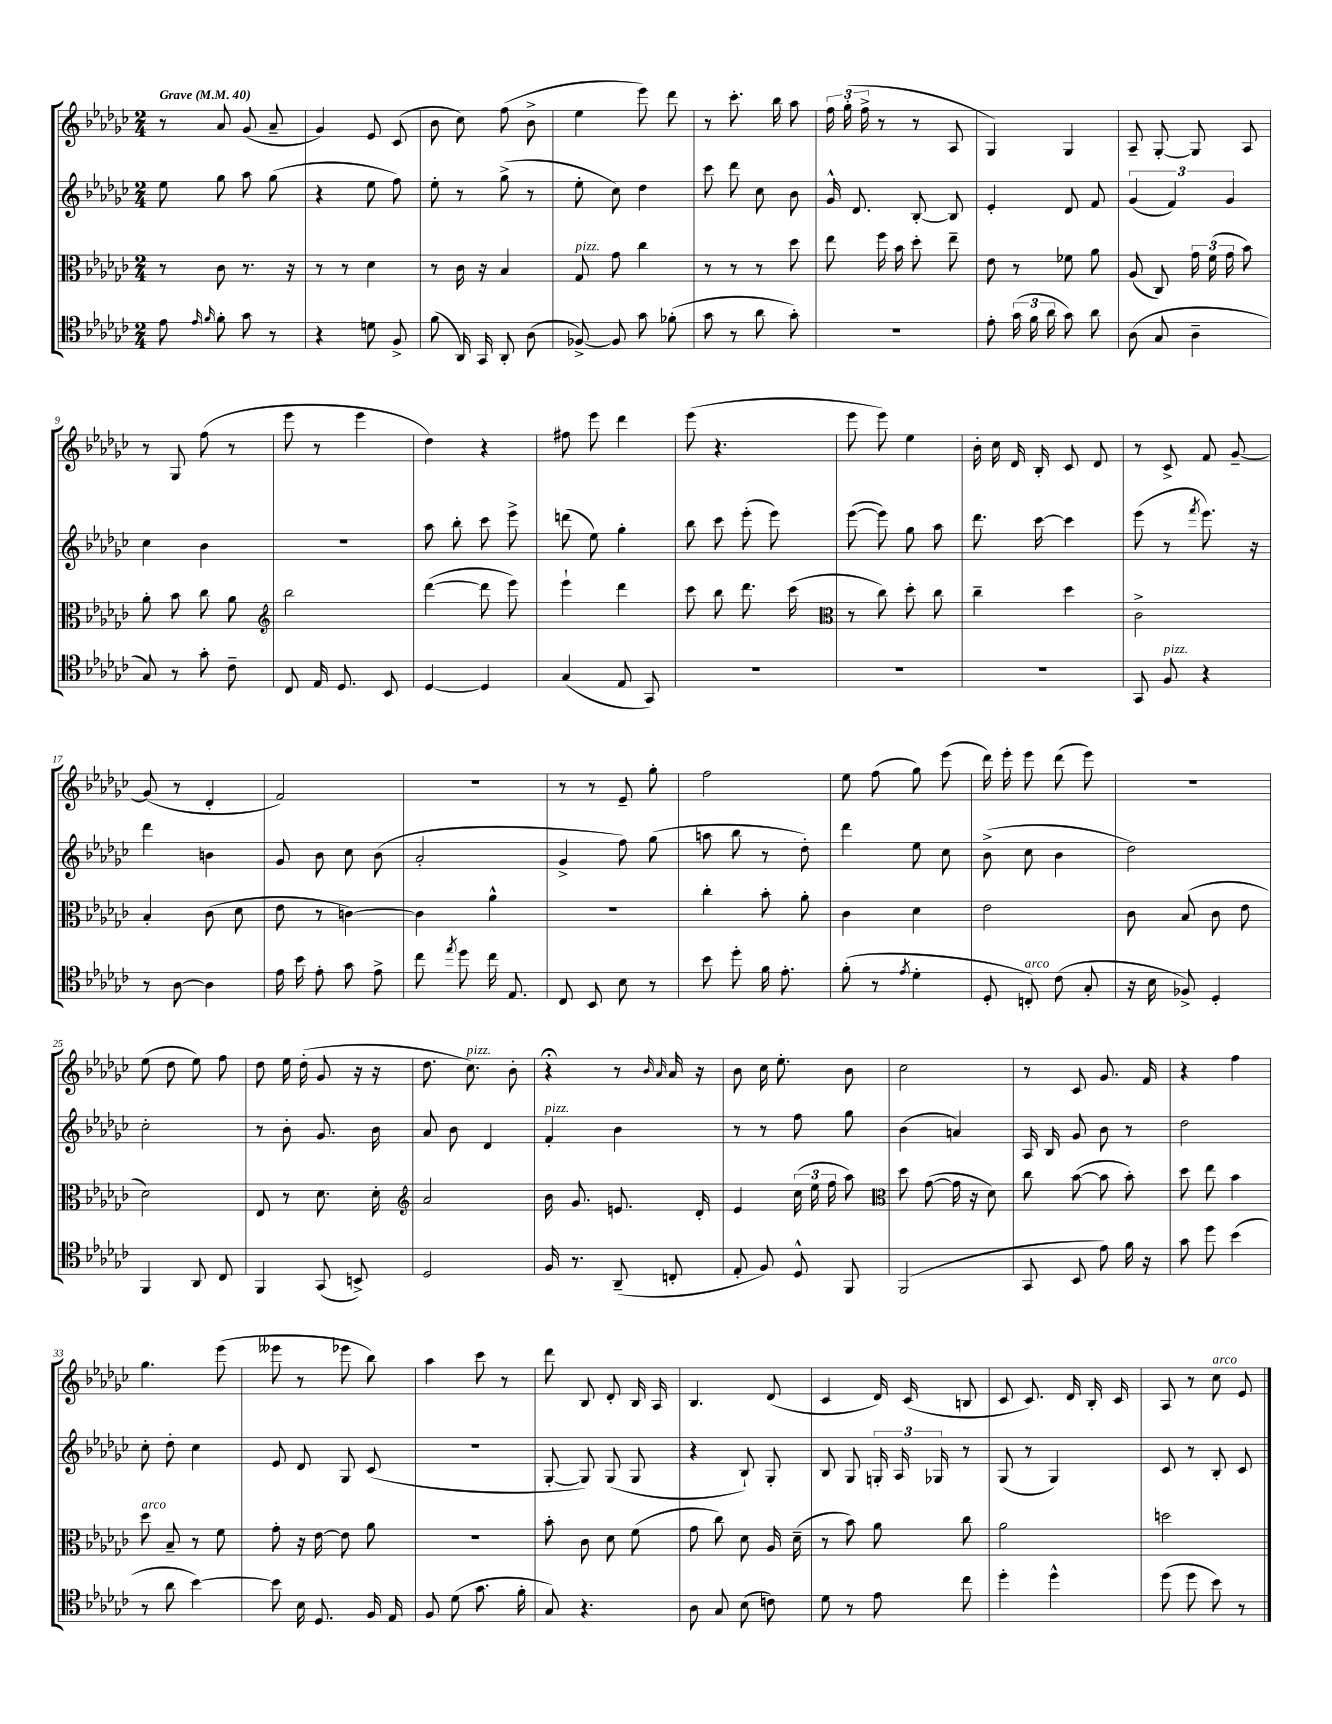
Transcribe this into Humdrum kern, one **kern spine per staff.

**kern	**kern	**kern	**kern
*part4	*part3	*part2	*part1
*staff4	*staff3	*staff2	*staff1
*clefC4	*clefC3	*clefG2	*clefG2
*k[b-e-a-d-g-c-]	*k[b-e-a-d-g-c-]	*k[b-e-a-d-g-c-]	*k[b-e-a-d-g-c-]
*M2/4	*M2/4	*M2/4	*M2/4
*MM40	*MM40	*MM40	*MM40
=1	=1	=1	=1
!	!	!	!LO:TX:a:B:t=Grave
8e-\	8r	8ee-\	8r
16qqe-/	.	.	.
16qqf/	.	.	.
8f'\	8c-\	8gg-\	8a-/
8g-\	8.r	8aa-\	(8g-/
8r	.	(8gg-\	8a-~/
.	16r	.	.
=2	=2	=2	=2
4r	8r	4r	4g-/)
.	8r	.	.
8dn\	4d-\	8ee-\	8e-/
8F^/	.	8ff\)	(8c-/
=3	=3	=3	=3
(8f\	8r	8ee-'\	8b-\
16AA-/)	16c-\	8r	8cc-\)
16GG-/	16r	.	.
8AA-'/	4B-/	(8gg-^\	(8ff\
(8A-\	.	8r	8b-^\
=4	=4	=4	=4
!	!LO:TX:a:i:t=pizz.	!	!
[8F-X^/)	8G-/	8ee-'\	4ee-\
8F-/]	8g-\	8cc-\)	.
8g-\	4cc-\	4dd-\	8eee-\)
(8f-X'\	.	.	8ddd-\
=5	=5	=5	=5
8g-\	8r	8ccc-\	8r
8r	8r	8ddd-\	8.ccc-'\
8a-\	8r	8cc-\	.
.	.	.	16bb-\
8g-'\)	8dd-\	8b-\	8aa-\
=6	=6	=6	=6
2r	8ee-\	16g-^^/	24ff\
.	.	.	(24gg-'\
.	.	8.d-/	.
.	.	.	24ff^\
.	16ff\	.	8r
.	16b-\	.	.
.	8dd-'\	[8B-'/	8r
.	8ee-~\	8B-/]	8A-/
=7	=7	=7	=7
8e-'\	8e-\	4e-'/	4G-/)
(24g-\	8r	.	.
24f\	.	.	.
24a-\	.	.	.
8g-\)	8f-X\	8d-/	4G-/
8a-\	8a-\	8f/	.
=8	=8	=8	=8
(8A-\	(8A-/	(6g-/	8A-~/
8G-/	8C-/)	.	[8G-'/
.	.	6f/)	.
4A-~\	24g-\	.	8G-/]
.	(24f\	.	.
.	24g-\	6g-/	.
.	8b-\)	.	8A-/
!!LO:LB:g=z
=9	=9	=9	=9
8G-/)	8a-'\	4cc-\	8r
8r	8b-\	.	8G-/
8g-'\	8cc-\	4b-\	(8ff\
8c-~\	8a-\	.	8r
=10	=10	=10	=10
*	*clefG2	*	*
8C-/	2bb-\	2r	8eee-\
16E-/	.	.	8r
8.D-/	.	.	.
.	.	.	4eee-\
8BB-/	.	.	.
=11	=11	=11	=11
[4D-/	([4ddd-\	8aa-\	4dd-\)
.	.	8bb-'\	.
4D-/]	8ddd-\]	8ccc-\	4r
.	8eee-\)	8eee-^\	.
=12	=12	=12	=12
(4G-/	4eee-`\	(8dddn\	8ff#X\
.	.	8ee-\)	8eee-\
8E-/	4ddd-\	4gg-'\	4ddd-\
8GG-/)	.	.	.
=13	=13	=13	=13
2r	8ccc-\	8bb-\	(8eee-\
.	8bb-\	8ccc-\	4.r
.	8.ddd-\	(8eee-'\	.
.	.	8eee-\)	.
.	(16ccc-\	.	.
=14	=14	=14	=14
*	*clefC3	*	*
2r	8r	([8eee-\	8eee-\
.	8cc-\)	8eee-\])	8eee-\)
.	8dd-'\	8gg-\	4ee-\
.	8cc-\	8aa-\	.
=15	=15	=15	=15
2r	4cc-~\	8.ddd-\	16b-'\
.	.	.	16cc-\
.	.	.	16d-/
.	.	[16ccc-\	16B-'/
.	4dd-\	4ccc-\]	8c-/
.	.	.	8d-/
=16	=16	=16	=16
8GG-/	2c-^\	(8eee-\	8r
!LO:TX:a:i:t=pizz.	!	!	!
8F/	.	8r	8c-^/
.	.	8qfff/	.
4r	.	8.eee-\)	8f/
.	.	.	[8g-~/
.	.	16r	.
!!LO:LB:g=z
=17	=17	=17	=17
8r	4B-'/	4ddd-\	(8g-/]
[8A-\	.	.	8r
4A-\]	(8c-\	4bn\	4d-'/
.	8d-\	.	.
=18	=18	=18	=18
16e-\	8e-\	8g-/	2f/)
16b-\	.	.	.
8e-'\	8r	8b-\	.
8g-\	[4cn\)	8cc-\	.
8e-^\	.	(8b-\	.
=19	=19	=19	=19
8cc-\	4c\]	2a-'/	2r
8qee-/	.	.	.
8dd-\	.	.	.
16cc-\	4a-^^\	.	.
8.E-/	.	.	.
=20	=20	=20	=20
8C-/	2r	4g-^/	8r
8BB-/	.	.	8r
8B-\	.	8ff\)	8e-~/
8r	.	(8gg-\	8gg-'\
=21	=21	=21	=21
8b-\	4cc-'\	8aan\	2ff\
8dd-'\	.	8bb-\	.
16f\	8b-'\	8r	.
8.e-'\	.	.	.
.	8a-'\	8dd-'\)	.
=22	=22	=22	=22
(8f'\	4c-\	4ddd-\	8ee-\
8r	.	.	(8ff\
8qe-/	.	.	.
4d-'\	4d-\	8ee-\	8gg-\)
.	.	8cc-\	(8eee-\
=23	=23	=23	=23
8D-'/	2e-\	(8b-^\	16ddd-\)
.	.	.	16eee-'\
!LO:TX:a:i:t=arco	!	!	!
8Cn'/)	.	8cc-\	8eee-\
(8c-\	.	4b-\	(8ddd-\
8G-'/	.	.	8eee-\)
=24	=24	=24	=24
16r	8c-\	2dd-\)	2r
16B-\	.	.	.
8F-X^/)	(8B-/	.	.
4D-'/	8c-\	.	.
.	8e-\	.	.
!!LO:LB:g=z
=25	=25	=25	=25
4FF/	2d-\)	2cc-'\	(8ee-\
.	.	.	8dd-\
8AA-/	.	.	8ee-\)
8C-/	.	.	8ff\
=26	=26	=26	=26
4FF/	8E-/	8r	8dd-\
.	8r	8b-'\	16ee-\
.	.	.	(16dd-'\
(8GG-/	8.d-\	8.g-/	8g-/
8BBn^/)	.	.	16r
.	16d-'\	16b-\	16r
=27	=27	=27	=27
*	*clefG2	*	*
2D-/	2a-/	8a-/	8.dd-\
.	.	8b-\	.
!	!	!	!LO:TX:a:i:t=pizz.
.	.	.	8.cc-\)
.	.	4d-/	.
.	.	.	8b-'\
=28	=28	=28	=28
!	!	!LO:TX:a:i:t=pizz.	!
16F/	16b-\	4f'/	4r;<
8.r	8.g-/	.	.
(8AA-~/	8.en/	4b-\	8r
.	.	.	16qqb-/
.	.	.	16qqa-/
8Cn'/	.	.	16a-/
.	16d-'/	.	16r
=29	=29	=29	=29
8E-'/	4e-/	8r	8b-\
8F/)	.	8r	16cc-\
.	.	.	8.ee-'\
8D-^^/	(24cc-\	8ff\	.
.	24ee-\	.	.
.	24ff\	.	.
8FF/	8aa-\)	8gg-\	8b-\
=30	=30	=30	=30
*	*clefC3	*	*
(2FF/	8dd-\	(4b-\	2cc-\
.	([8g-\	.	.
.	16g-\]	4an/)	.
.	16r	.	.
.	8d-\)	.	.
=31	=31	=31	=31
8GG-/	8cc-\	16A-/	8r
.	.	16B-/	.
8BB-/	([8b-\	8g-/	8c-/
8e-\)	8b-\]	8b-\	8.g-/
16f\	8b-'\)	8r	.
16r	.	.	16f/
=32	=32	=32	=32
8g-\	8dd-\	2dd-\	4r
8dd-\	8ee-\	.	.
(4b-\	4b-\	.	4ff\
!!LO:LB:g=z
=33	=33	=33	=33
!	!LO:TX:a:i:t=arco	!	!
8r	8dd-\	8cc-'\	4.gg-\
8a-\	8B-~/	8dd-'\	.
[4b-\)	8r	4cc-\	.
.	8f\	.	(8eee-\
=34	=34	=34	=34
8b-\]	8g-'\	8e-/	8eee--X\
16B-\	16r	8d-/	8r
8.D-/	[16e-\	.	.
.	8e-\]	8G-/	8eee-X\
16F/	8a-\	(8c-/	8bb-\)
16E-/	.	.	.
=35	=35	=35	=35
8F/	2r	2r	4aa-\
(8d-\	.	.	.
8.g-\	.	.	8ccc-\
.	.	.	8r
16f'\	.	.	.
=36	=36	=36	=36
8G-/)	8b-'\	[8G-'/	8ddd-\
4.r	8c-\	8G-/])	8B-/
.	8d-\	(8G-/	8d-'/
.	(8f\	8G-/	16B-/
.	.	.	16A-/
=37	=37	=37	=37
8A-\	8g-\	4r	4.B-/
8G-/	8cc-\)	.	.
(8B-\	8d-\	8B-`/)	.
8cn\)	16A-/	8G-'/	(8d-/
.	(16d-~\	.	.
=38	=38	=38	=38
8d-\	8r	8B-/	4c-/
8r	8b-\)	8G-/	.
8e-\	8a-\	24Gn'/	16d-/)
.	.	24A-/	.
.	.	.	(16c-/
.	.	24G-X/	.
8cc-\	8cc-\	8r	8Bn/
=39	=39	=39	=39
4dd-'\	2a-\	(8G-/	8c-/
.	.	8r	8.c-/)
4dd-^^\	.	4G-/)	.
.	.	.	16d-/
.	.	.	16B-'/
.	.	.	16c-/
=40	=40	=40	=40
(8dd-\	2ddn\	8c-/	8A-/
8dd-\	.	8r	8r
!	!	!	!LO:TX:a:i:t=arco
8b-\)	.	8B-'/	8cc-\
8r	.	8c-/	8e-/
==	==	==	==
*-	*-	*-	*-
